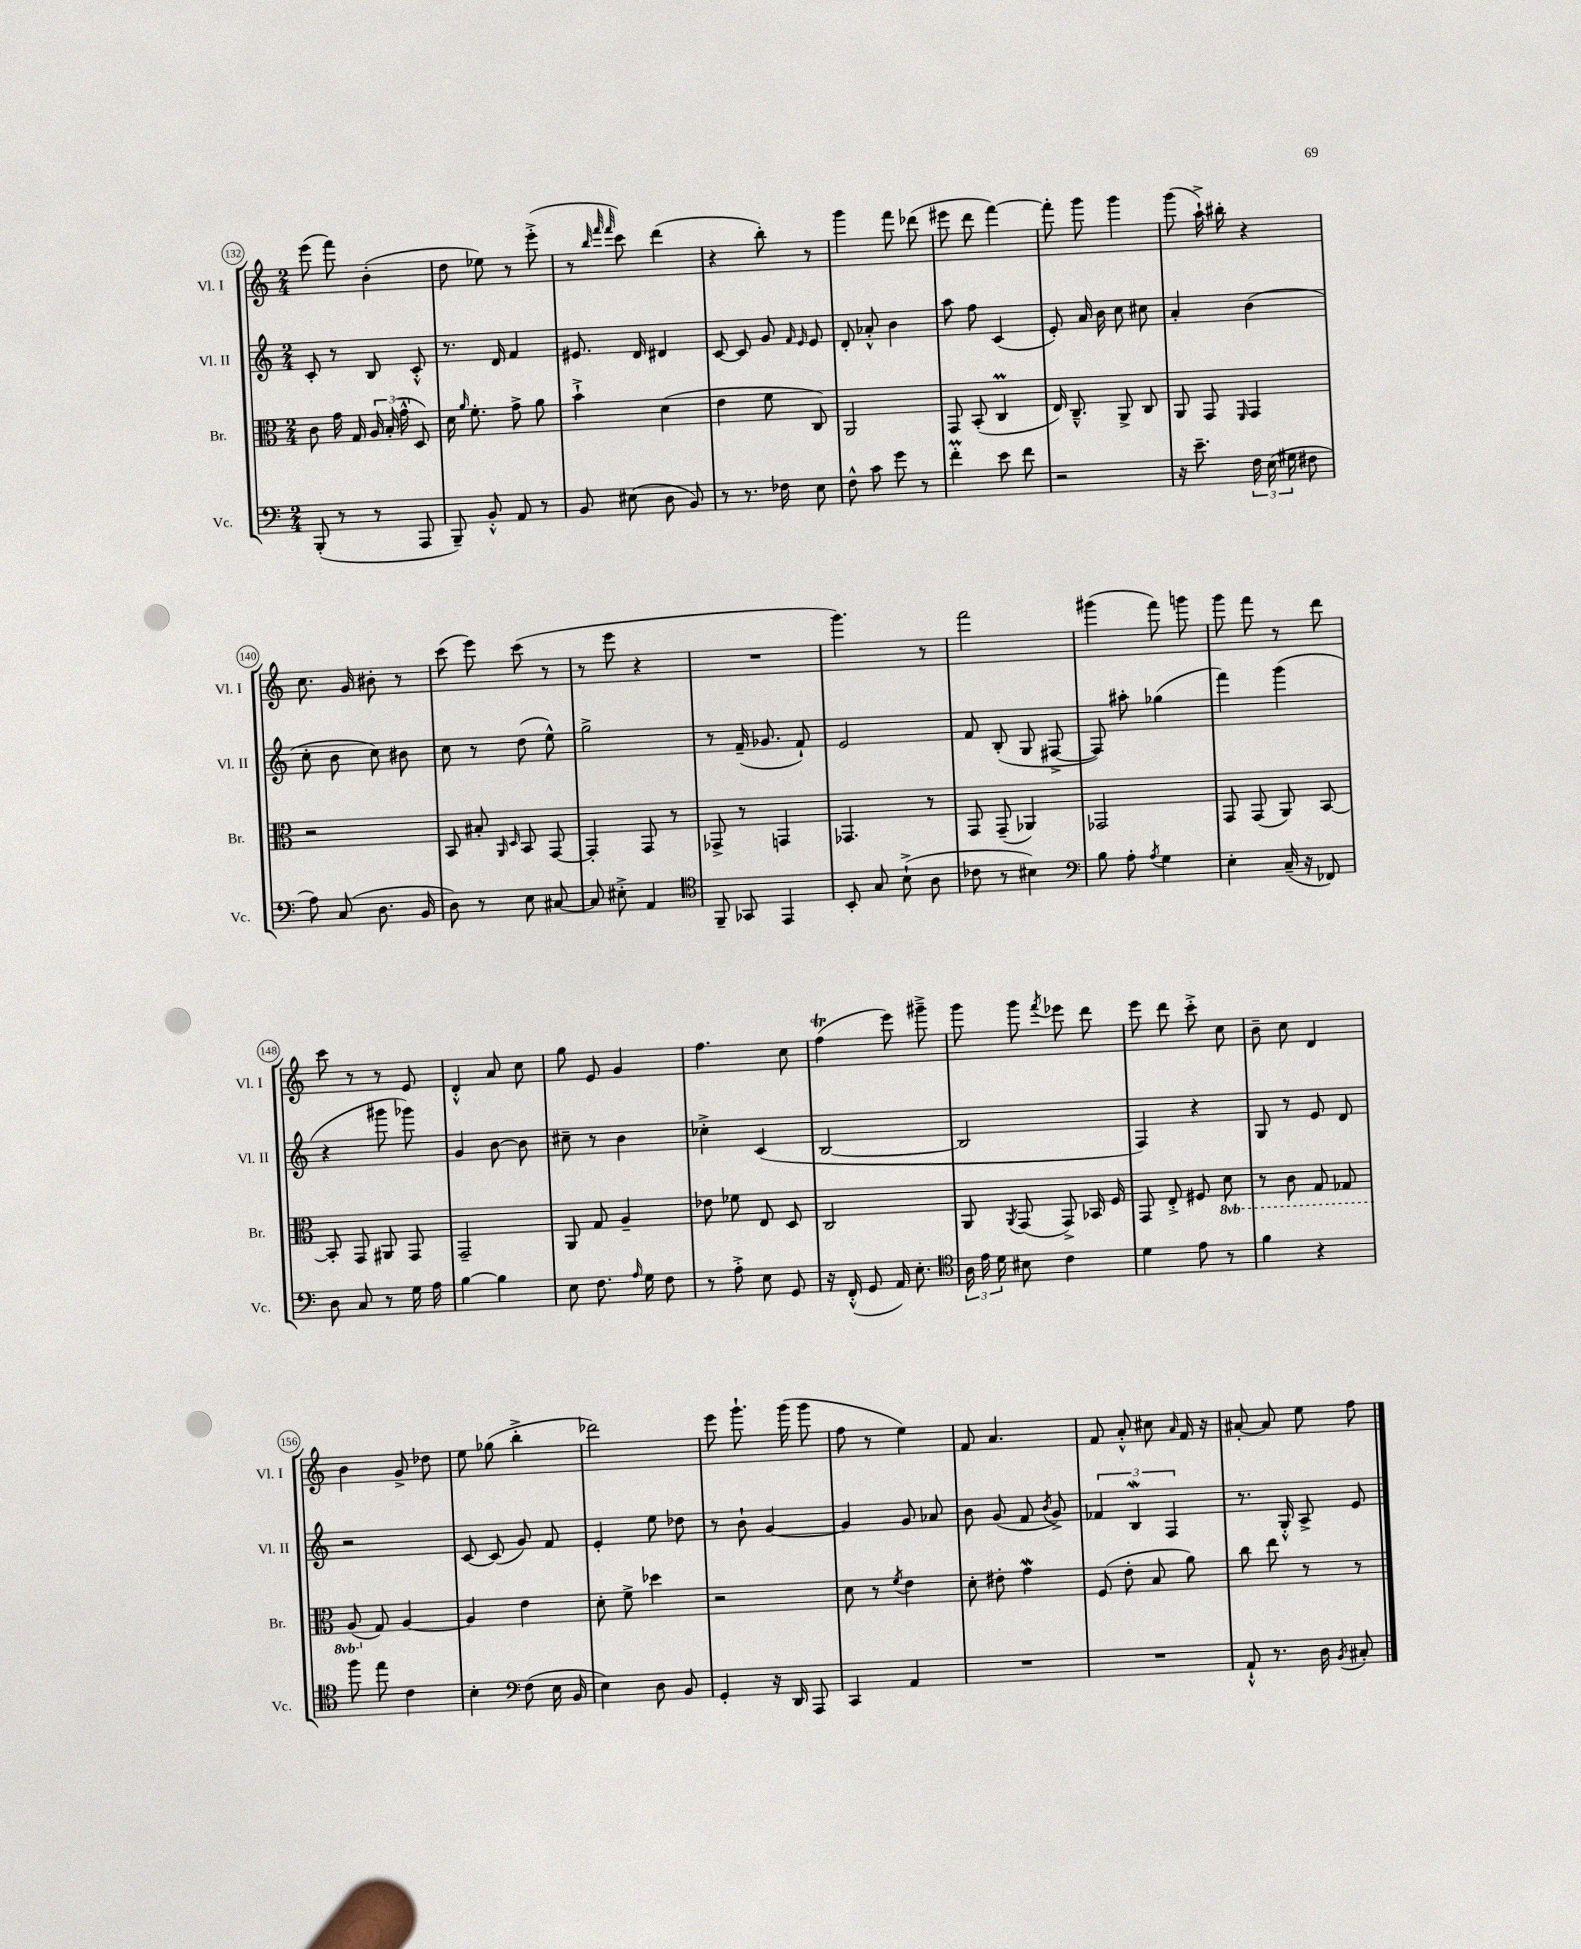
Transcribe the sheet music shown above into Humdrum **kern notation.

**kern	**kern	**kern	**kern
*part4	*part3	*part2	*part1
*staff4	*staff3	*staff2	*staff1
*I"Vc.	*I"Br.	*I"Vl. II	*I"Vl. I
*I'Vc.	*I'Br.	*I'Vl. II	*I'Vl. I
*clefF4	*clefC3	*clefG2	*clefG2
*k[]	*k[]	*k[]	*k[]
*M2/4	*M2/4	*M2/4	*M2/4
=132	=132	=132	=132
(8BBB'/	8c\	8c'/	(8eee\
8r	16g\	8r	8fff\)
.	16G/	.	.
8r	24A/	8B/	(4b'\
.	(24B'/	.	.
.	24g^^\	.	.
8AAA/	8D/)	8c'^^/	.
=133	=133	=133	=133
8BBB~/)	16d\	8.r	8dd\
.	16qqa/	.	.
.	8.f'\	.	.
8BB'^^/	.	.	8ee-X\)
.	.	16d/	.
8AA/	8g^\	4f/	8r
8r	8a\	.	(8eee'^\
=134	=134	=134	=134
8BB/	4b`^\	8.e#X/	8r
.	.	.	32qqbb/
.	.	.	32qqfff/
.	.	.	32qqfff/
(8E#X\	.	.	8ccc\)
.	.	16d/	.
8D\	(4d\	4d#X/	(4ddd\
8BB/)	.	.	.
=135	=135	=135	=135
8r	4e\	[8c/	4r
8.r	.	8c/]	.
.	8f\	8g/	8bb'\)
16F-X\	.	.	.
.	.	16qqf/	.
.	.	16qqe/	.
8E\	8C/)	8e/	8r
=136	=136	=136	=136
8F^^\	2AA/	8d'/	4ggg\
8c\	.	8a-X'^^/	.
8g\	.	4b\	8fff\
8r	.	.	(8ddd-X\
=137	=137	=137	=137
4fM'\	8GG/	8aa\	8eee#X\
.	(8BB'/	8ff\	8ddd\
8e\	4CM/	(4c/	[4fff\)
8f\	.	.	.
=138	=138	=138	=138
2r	16E/)	8e'/)	8fff'\]
.	8.C~^^/	.	.
.	.	16a/	8ggg\
.	.	16b\	.
.	8AA^/	8cc\	4ggg\
.	8C/	8cc#X\	.
=139	=139	=139	=139
16r	8AA/	4a'/	(8ggg\
8.e~\	.	.	.
.	8GG/	.	16aa`^\)
.	.	.	16bb#X'\
.	16qqFF/	.	.
24F\	4GG/	(4b\	4r
(24E\	.	.	.
24G#X\	.	.	.
8F#X\	.	.	.
!!LO:LB:g=z
=140	=140	=140	=140
8A\)	2r	8cc'\	8.cc\
(8C/	.	8b\	.
.	.	.	16g/
8.D\	.	8cc\)	8b#X'\
.	.	8b#X\	8r
16BB/	.	.	.
=141	=141	=141	=141
8D\)	8BB/	8cc\	(8ccc\
8r	8B#X'/	8r	8eee\)
.	16qqAA/	.	.
.	16qqD/	.	.
8E\	8BB/	(8dd\	(8ccc\
[8C#X/	[8GG/	8ee^^\)	8r
=142	=142	=142	=142
8C#/]	4GG'/]	2gg^\	8r
8E#X'^\	.	.	8eee\
4AA/	8GG/	.	4r
.	8r	.	.
=143	=143	=143	=143
*clefC4	*	*	*
8FF~/	8GG-X^/	8r	2r
8GG-X/	8r	(16f~/	.
.	.	8.g-X/	.
4EE/	4GGn/	.	.
.	.	8f`/)	.
=144	=144	=144	=144
8BB'/	4.GG-X/	2e/	4.ggg\)
8G/	.	.	.
(8B`^\	.	.	.
8A\	8r	.	8r
=145	=145	=145	=145
8c-X\	8GG/	8f/	2fff\
8r	(8GG~/	(8B'/	.
4B#X\)	4AA-X/)	8G/	.
.	.	[8F#X^/	.
=146	=146	=146	=146
*clefF4	*	*	*
8B\	2GG-X/	8F#/])	(4ggg#X\
8A'\	.	8aa#X'\	.
8qA/	.	.	.
4G\	.	(4gg-X\	8fff\)
.	.	.	8gggn\
=147	=147	=147	=147
4E'\	8GG/	4fff\)	8ggg\
.	(8GG/	.	8fff\
(16C~/	8AA/)	(4ggg\	8r
16r	.	.	.
8FF-X/)	[8BB/	.	8ddd\
!!LO:LB:g=z
=148	=148	=148	=148
8D\	8BB'/]	4r	8ccc\
8C/	8GG/	.	8r
8r	8AA#X/	8ggg#X\	8r
16G\	8GG/	8ggg-X\)	8e/
16A\	.	.	.
=149	=149	=149	=149
[4B\	2GG~/	4g/	4d'^^/
4B\]	.	[8b\	8a/
.	.	8b\]	8cc\
=150	=150	=150	=150
8E\	8AA/	8cc#X~\	8gg\
8.F\	8G/	8r	8e/
.	4A~/	4b\	4g/
16qqA/	.	.	.
16G\	.	.	.
8F\	.	.	.
=151	=151	=151	=151
8r	8e-X\	4cc-X'^\	4.ff\
8A'^\	8f-X\	.	.
8E\	8E/	(4c/	.
8GG/	8D/	.	8cc\
=152	=152	=152	=152
16r	2C/	[2B/	(4ffT\
(16FF'^^/	.	.	.
8GG/	.	.	.
16AA/)	.	.	8eee\)
8.E'\	.	.	.
.	.	.	8ggg#X~^\
=153	=153	=153	=153
*clefC4	*	*	*
24A\	8AA/	2B/]	8ggg\
24e\	.	.	.
24d\	.	.	.
.	8qAA/	.	.
8B#X\	(8GG/	.	8ggg\
.	.	.	8qfff/
4c\	8GG^/)	.	8eee-X\
.	16BB-X/	.	8ddd\
.	16F/	.	.
=154	=154	=154	=154
4d\	8GG/	4F/)	8eee\
.	8E'^/	.	8ddd\
8e\	8F#X/	4r	8ccc'^\
*	*8ba	*	*
8r	8D\	.	8cc\
=155	=155	=155	=155
4f\	8r	8G/	8b~\
.	8C\	8r	8cc\
4r	8GG/	8e/	4d/
.	8GG-X/	8d/	.
!!LO:LB:g=z
=156	=156	=156	=156
8ff\	(8AA/	2r	4b\
*	*X8ba	*	*
8ee\	8G/)	.	.
4c\	[4A/	.	8g^/
.	.	.	8dd-X\
=157	=157	=157	=157
4B'\	4A/]	[8c/	8ee\
.	.	(8c/]	(8gg-X\
*clefF4	*	*	*
(8F\	4e\	8g/)	4bb'^\
16E\	.	8f/	.
16BB/	.	.	.
=158	=158	=158	=158
4E\)	8d'\	4e'/	2ddd-X\)
.	8f^\	.	.
8D\	4dd-X\	8ee\	.
8BB/	.	8dd-X\	.
=159	=159	=159	=159
4GG'/	2r	8r	8eee\
.	.	8b`\	8.ggg`\
16r	.	[4g/	.
16DD/	.	.	(16ggg\
8AAA/	.	.	8ggg\
=160	=160	=160	=160
4CC/	8d\	4g/]	8ff\
.	8r	.	8r
.	8qf/	.	.
4AA/	4e\	8g/	4ee\)
.	.	8a-X/	.
=161	=161	=161	=161
2r	8d'\	8b\	8f/
.	8e#X'\	(8g/	4.a/
.	4gW\	8f/	.
.	.	8qb/	.
.	.	8g^/)	.
=162	=162	=162	=162
2r	(8F/	6f-X/	8f/
.	8e'\	.	8a'^^/
.	.	6BW/	.
.	8B/	.	8cc#X\
.	.	6F/	.
.	.	.	16qqa/
.	8a\)	.	16f/
.	.	.	16r
=163	=163	=163	=163
8AA`^^/	8cc\	8.r	[8a#X'/
8.r	8ee\	.	8a#/]
.	.	16G'^^/	.
.	8r	8A^/	8ee\
16D\	.	.	.
8qBB/	.	.	.
8C#X'/	8r	8e/	8ff\
==	==	==	==
*-	*-	*-	*-
